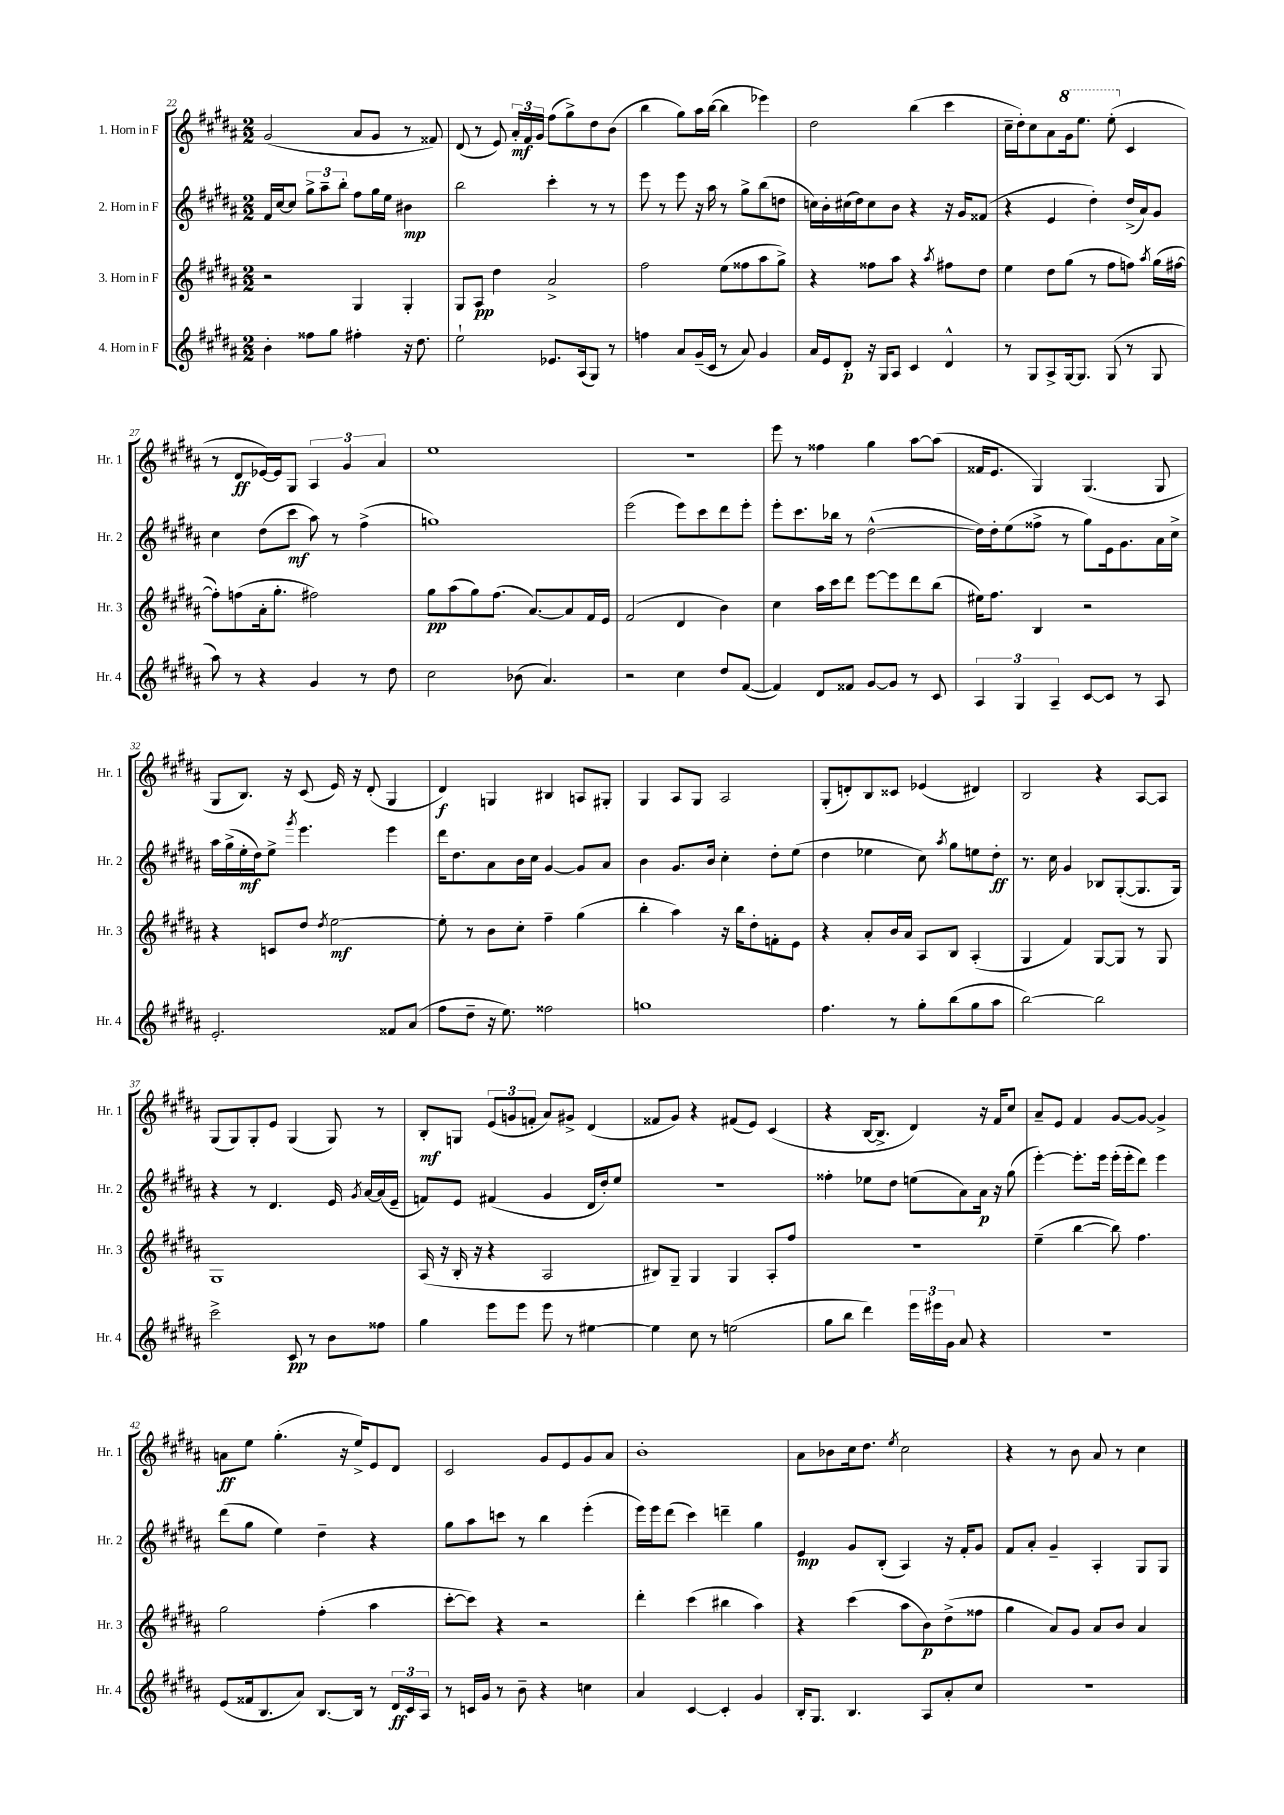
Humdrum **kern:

**kern	**kern	**kern	**kern
*staff4	*staff3	*staff2	*staff1
*clefG2	*clefG2	*clefG2	*clefG2
*k[f#c#g#d#a#]	*k[f#c#g#d#a#]	*k[f#c#g#d#a#]	*k[f#c#g#d#a#]
*M2/2	*M2/2	*M2/2	*M2/2
4b'	2r	16f#	(2g#
.	.	[16cc#	.
.	.	8cc#]	.
8ff##	.	12gg#^	.
.	.	12aa#~	.
8gg#	.	.	.
.	.	12bb'	.
4ff#'	4G#	8ff#	8a#
.	.	16gg#	8g#
.	.	16ee	.
16r	4G#'	4b#	8r
8.dd#	.	.	.
.	.	.	8f##)
=	=	=	=
2ee`	8G#	2bb	(8d#
.	8A#	.	8r
.	4dd#	.	8e)
.	.	.	24a#'
.	.	.	24f#
.	.	.	24g#
8.e-	2a#^	4ccc#'	(8ff#
.	.	.	8gg#^)
(16A#	.	.	.
8G#)	.	8r	8dd#
8r	.	8r	(8b
=	=	=	=
4ff	2ff#	8eee	4bb
.	.	8r	.
8a#	.	8eee	8gg#)
(16g#~	.	16r	16aa#
16c#	.	16aa#	([16bb
8r	(8ee	8r	4bb]
8a#)	8ff##	8gg#^	.
4g#	8aa#	(8bb	4eee-)
.	8gg#^)	8dd	.
=	=	=	=
16a#	4r	16cc)	2dd#
16e	.	16b'	.
8d#'	.	(16cc#	.
.	.	16dd#)	.
16r	8ff##	8cc#	.
16G#	.	.	.
8A#	8aa#	8b	.
4c#	4r	4r	(4bb
.	8qaa#	.	.
4d#^^	8ff#	16r	4ccc#
.	.	16g#	.
.	8dd#	(8f##	.
=	=	=	=
8r	4ee	4r	16cc#~
.	.	.	16dd#')
8G#	.	.	8cc#
8A#^	8dd#	4e	8a#
[16G#	(8gg#	.	16gg#
8.G#]	.	.	8.eee
.	8r	4dd#')	.
(8G#	8ff#	.	(8eee'
8r	8ff)	(16dd#^	4c#
.	.	16a#)	.
.	8qaa#	.	.
8G#	(16gg#	8g#	.
.	[16ff#	.	.
=	=	=	=
8aa#)	8ff#'])	4cc#	8r
8r	(8ff	.	8d#
4r	16a#'	(8dd#	[16e-)
.	8.gg#'	.	16e-]
.	.	8ccc#	8G#
4g#	2ff#)	8aa#)	6A#
.	.	8r	.
.	.	.	6g#
8r	.	(4ff#^	.
.	.	.	6a#
8dd#	.	.	.
=	=	=	=
2cc#	8gg#	1gg)	1ee
.	(8aa#	.	.
.	8gg#)	.	.
.	(8.ff#	.	.
(8b-	.	.	.
.	[8.a#)	.	.
4.a#)	.	.	.
.	8a#]	.	.
.	16f#	.	.
.	16e	.	.
=	=	=	=
2r	(2f#	(2eee	1r
4cc#	4d#	8eee)	.
.	.	8ccc#	.
8dd#	4b)	8ddd#	.
([8f#	.	8eee'	.
=	=	=	=
4f#])	4cc#	8eee'	8eee
.	.	8.ccc#	8r
8d#	16aa#	.	4ff##
.	16ccc#	16bb-	.
8f##	8ddd#	8r	.
[8g#	[8eee	([2dd#^^	4gg#
8g#]	8eee]	.	.
8r	8ddd#	.	[8aa#
8c#	(8bb	.	(8aa#]
=	=	=	=
6A#	16ee#)	16dd#])	16f##
.	8.ff#	16dd#'	8.e
.	.	(8ee	.
6G#	.	.	.
.	4B	8ff##^	4G#)
6A#~	.	.	.
.	.	8r	.
[8c#	2r	8gg#)	(4.G#
8c#]	.	16e	.
.	.	8.g#	.
8r	.	.	.
8A#	.	16a#	8G#
.	.	16cc#^	.
=	=	=	=
2.e'	4r	16aa#	8G#
.	.	(16gg#^	.
.	.	16ee'	8.B)
.	.	16dd#)	.
.	8c	8ee^	.
.	.	.	16r
.	.	8qggg#	.
.	8dd#	4.eee	(8c#
.	8qdd#	.	.
.	[2ee	.	16e)
.	.	.	16r
.	.	.	(8d#'
8f##	.	4eee	4G#
(8a#	.	.	.
=	=	=	=
8ff#	8ee']	16ddd#	4d#)
.	.	8.dd#	.
8dd#~	8r	.	.
16r	8b	8a#	4G
8.ee)	.	.	.
.	8cc#'	16b	.
.	.	16cc#	.
2ff##	4ff#~	[4g#	4B#
.	(4gg#	8g#]	8A
.	.	8a#	8G#'
=	=	=	=
1gg	4bb'	4b	4G#
.	4aa#)	8.g#	8A#
.	.	.	8G#
.	.	16b	.
.	16r	4cc#'	2A#
.	16bb	.	.
.	8dd#'	.	.
.	8f'	8dd#'	.
.	8e	(8ee	.
=	=	=	=
4.ff#	4r	4dd#	(8G#'
.	.	.	8d')
.	8a#'	4ee-	8B
8r	16b	.	8c##
.	16a#	.	.
8gg#'	8A#	8cc#)	(4e-
.	.	8qaa#	.
(8bb	8B	8gg#	.
8gg#	(4A#'	8ee	4d#)
8aa#	.	8dd#'	.
=	=	=	=
[2bb)	4G#	8.r	2B
.	.	16cc#	.
.	4f#)	4g#	.
2bb]	[8G#	8B-	4r
.	8G#]	([8G#'	.
.	8r	8.G#]	[8A#
.	8G#	.	8A#]
.	.	16G#)	.
=	=	=	=
2ccc#^	1G#	4r	(8G#
.	.	.	8G#)
.	.	8r	8G#'
.	.	4.d#	8e
8c#	.	.	(4G#
8r	.	.	.
8b	.	16e	8G#)
.	.	8qg#	.
.	.	[16a#	.
8ff##	.	(16a#]	8r
.	.	16e~	.
=	=	=	=
4gg#	(16A#	8f)	8B'
.	16r	.	.
.	16B'	8e	8G
.	16r	.	.
8eee	4r	(4f#	(12e
.	.	.	12g
8eee	.	.	.
.	.	.	12f'
8eee	2A#	4g#	8a#)
8r	.	.	8g#^
[4ee#	.	16d#	(4d#
.	.	16dd#')	.
.	.	8ee	.
=	=	=	=
4ee#]	8B#)	1r	8f##
.	8G#~	.	8g#)
8cc#	4G#	.	4r
8r	.	.	.
(2ee	4G#	.	(8f#
.	.	.	8e)
.	8A#'	.	(4c#
.	8ff#	.	.
=	=	=	=
8gg#	1r	4ff##'	4r
8bb	.	.	.
4ddd#)	.	8ee-	[16B
.	.	.	8.B^]
.	.	8dd#	.
24eee	.	(8ee	4d#)
24eee#	.	.	.
24g#	.	.	.
8a#	.	8a#)	.
4r	.	16a#	16r
.	.	16r	16f#
.	.	(8gg#	8cc#
=	=	=	=
1r	(4ee~	[4eee')	8a#~
.	.	.	8e
.	[4bb	8.eee']	4f#
.	.	16eee	.
.	8bb])	(16eee'	[8g#
.	.	16eee'	.
.	4.ff#	8ddd#)	8g#_
.	.	4eee	4g#^]
=	=	=	=
(8e	2gg#	(8ddd#	8a
16f##	.	8gg#	8ee
8.B	.	.	.
.	.	4ee)	(4.gg#'
8a#)	.	.	.
[8.B	(4ff#'	4dd#~	.
.	.	.	16r
16B]	.	.	16ee^)
8r	4aa#	4r	8e
24d#	.	.	8d#
24c#	.	.	.
24A#	.	.	.
=	=	=	=
8r	[8ccc#'	8gg#	2c#
16c	8ccc#])	8aa#	.
16g#	.	.	.
8r	4r	8ccc	.
8b~	.	8r	.
4r	2r	4bb	8g#
.	.	.	8e
4cc	.	(4eee'	8g#
.	.	.	8a#
=	=	=	=
4a#	4ddd#'	16eee)	1b'
.	.	16eee	.
.	.	(8ddd#	.
[4c#	(4ccc#	4ccc#)	.
4c#']	4bb#	4ddd~	.
4g#	4aa#)	4gg#	.
=	=	=	=
16B'	4r	4e	8a#
8.G#	.	.	.
.	.	.	8b-
4.B	(4ccc#	8g#	16cc#
.	.	.	8.dd#
.	.	(8B'	.
.	.	.	8qee
.	8aa#	4A#)	2cc#
8A#	8b)	.	.
8a#'	(8dd#^	16r	.
.	.	16f#'	.
8cc#	8ff##	8g#	.
=	=	=	=
1r	4gg#	8f#	4r
.	.	8a#'	.
.	8a#)	4g#~	8r
.	8g#	.	8b
.	8a#	4A#'	8a#
.	8b	.	8r
.	4a#	8G#	4cc#
.	.	8G#	.
==	==	==	==
*-	*-	*-	*-
